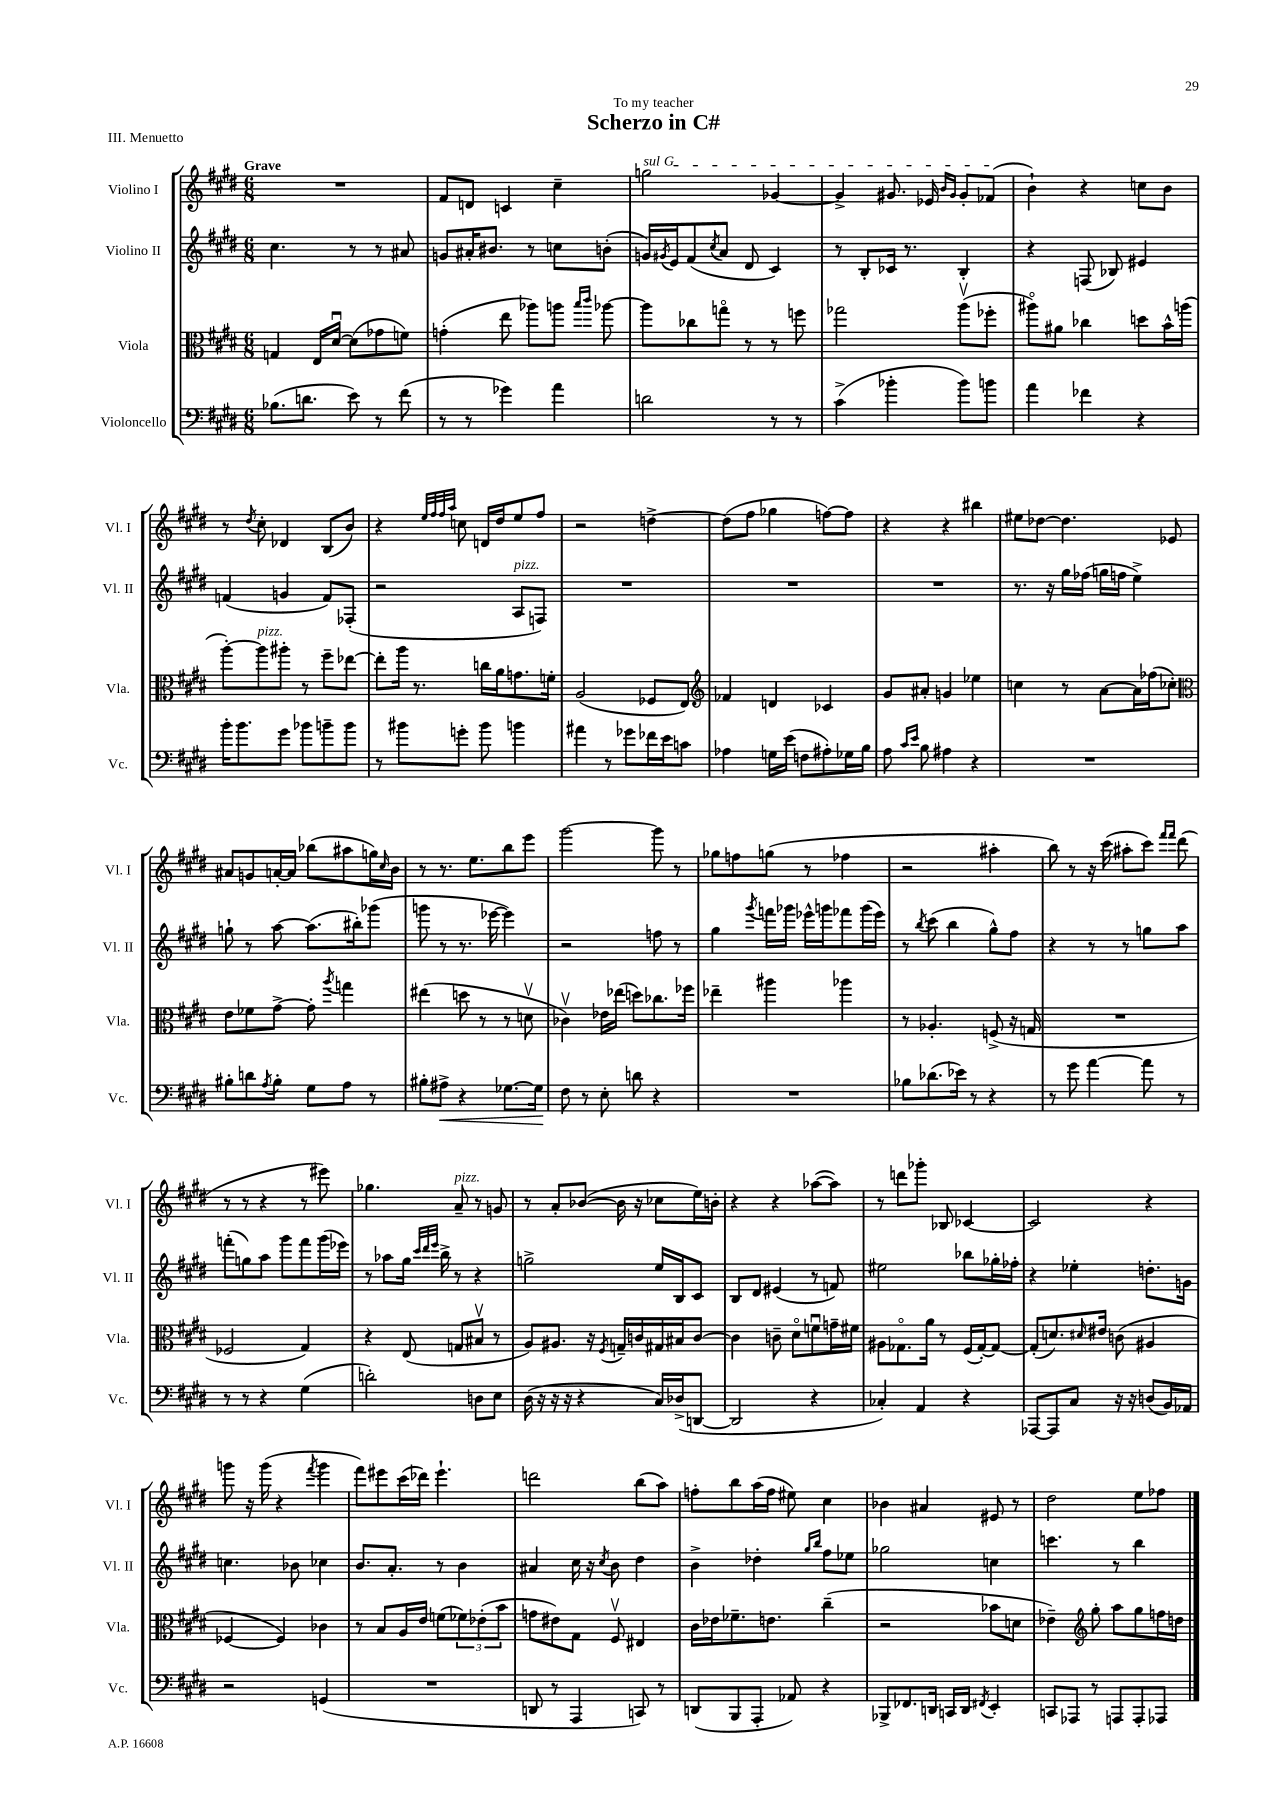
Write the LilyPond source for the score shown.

\header { title = "Scherzo in C#" dedication = "To my teacher" piece = "III. Menuetto" }
<<
\new StaffGroup <<
\new Staff = "s0" \with { instrumentName = "Violino I" shortInstrumentName = "Vl. I" } {
    \clef treble \key e \major \numericTimeSignature \time 6/8 \tempo "Grave"
    R2. |
    fis'8 d'8 c'4 cis''4-- |
    \once \override TextSpanner.bound-details.left.text = \markup { \italic "sul G" } g''2\startTextSpan ges'4~ |
    ges'4-> gis'8. ees'16 \grace { b'16 gis'16 } gis'8-. fes'8\stopTextSpan( |
    b'4-!) r4 c''8 b'8 |
    r8 \acciaccatura { dis''8 } cis''8-. des'4 b8( b'8) |
    r4 \grace { e''32 fis''32 fis''32 a''32 } c''8 d'16 dis''16 e''8 fis''8 |
    r2 d''4~-> |
    d''8( fis''8 ges''4 f''8~) f''8 |
    r4 r4 bis''4 |
    eis''8 des''8~ des''4. ees'8 |
    ais'8 g'8 a'16~-. a'16 bes''8( ais''8 g''16) \grace { cis''16 } b'16 |
    r8 r8. e''8. b''8 e'''8 |
    gis'''2~ gis'''8 r8 |
    ges''8 f''8 g''8( r8 fes''4 |
    r2 ais''4-. |
    b''8) r8 r16 cis'''16( ais''8-. cis'''8) \grace { fis'''16 fis'''16 } dis'''8( |
    r8 r8 r4 r8 eis'''8) |
    ges''4. a'8--^\markup { \italic "pizz." } r8 g'8 |
    r8 a'8-. bes'8~( bes'16 r16 ces''8 e''16) b'16-. |
    r4 r4 aes''8~( aes''8) |
    r8 d'''8 ges'''8-. bes8 ces'4~ |
    ces'2 r4 |
    g'''8 r16 g'''16( r4 \acciaccatura { fis'''8 } g'''4 |
    fis'''8) eis'''8 cis'''16( des'''16) eis'''4.-! |
    d'''2 b''8( a''8) |
    f''8-. b''8 a''16( f''16 eis''8) cis''4 |
    bes'4 ais'4 eis'8 r8 |
    dis''2 e''8 fes''8 \bar "|." |
}
\new Staff = "s1" \with { instrumentName = "Violino II" shortInstrumentName = "Vl. II" } {
    \clef treble \key e \major \numericTimeSignature \time 6/8
    cis''4. r8 r8 ais'8 |
    g'8 ais'16-. bis'8. r8 c''8 b'8-.( |
    g'16) \acciaccatura { gis'8 } e'16 fis'8( \acciaccatura { cis''8 } a'8 dis'8 cis'4) |
    r8 b8-. ces'16 r8. b4-. |
    r4 f8( bes8) eis'4 |
    f'4( g'4 f'8) fes8-.( |
    r2 a8^\markup { \italic "pizz." } f8) |
    R2. |
    R2. |
    R2. |
    r8. r16 gis''16 fes''16( g''16 f''16 e''4->) |
    g''8-! r8 a''8~ a''8.( bis''16-.) ges'''8( |
    g'''8 r8 r8. ees'''16~ ees'''4) |
    r2 f''8 r8 |
    gis''4 \acciaccatura { gis'''8 } f'''16 ges'''16 ees'''16-^ g'''16 fes'''8 g'''16( ees'''16) |
    r8 \acciaccatura { b''8 } cis'''8( b''4 gis''8-^) fis''8 |
    r4 r8 r8 g''8 a''8 |
    f'''8-.( g''8) a''8 gis'''8 f'''8 gis'''16( ees'''16) |
    r8 aes''8 gis''16 \grace { cis'''32 dis'''32 e'''32 } b''16-> r8 r4 |
    g''2-> e''16 b16 cis'8 |
    b8 dis'8 eis'4( r8 f'8) |
    eis''2 bes''8 ges''16-. fes''16-. |
    r4 ees''4-. d''8.-. g'16 |
    c''4. bes'8 ces''4 |
    b'8. a'8.-. r8 b'4 |
    ais'4 cis''16 r16 \acciaccatura { cis''8 } b'8 dis''4 |
    b'4-> des''4-. \grace { gis''16 b''16 } fis''8 ees''8 |
    ges''2 c''4 |
    c'''4. r8 b''4 \bar "|." |
}
\new Staff = "s2" \with { instrumentName = "Viola" shortInstrumentName = "Vla." } {
    \clef alto \key e \major \numericTimeSignature \time 6/8
    g4 e16 dis'16~\downbow dis'8( ges'8 f'8) |
    g'4-.( e''8 aes''8) a''8 \grace { b''16 cis'''16 } aes''8~ |
    aes''8 ces''8 g''8\flageolet r8 r8 f''8 |
    ges''2 a''8\upbow( fes''8-. |
    ais''8\flageolet) ais'8 ces''4 d''8 b'16-^ a''16( |
    a''8~-.) a''8^\markup { \italic "pizz." } ais''8-. r8 fis''8-- ees''8~ |
    ees''8-. a''16 r8. c''16 a'16 g'8. f'16-. |
    a2( fes8 e8) |
    \clef treble fes'4 d'4 ces'4 |
    gis'8 ais'8-. g'4 ees''4 |
    c''4 r8 a'8~ a'16 fes''16( ces''8-.) |
    \clef alto e'8 fes'8 gis'8~-> gis'8-. \acciaccatura { a''8 } g''4 |
    eis''4( d''8 r8 r8 d'8\upbow |
    ces'4\upbow) ees'16 ees''16( d''8) ces''8. fes''16 |
    ees''4-- ais''4 aes''4 |
    r8 aes4.-. f8->( r16 g16 |
    R2. |
    fes2 gis4) |
    r4 e8( g8 bis8\upbow r8 |
    a8) ais8. r16 \acciaccatura { fis8 } g16-- c'16 gis16 bis16 c'8~ |
    c'4 c'8-- dis'8\flageolet f'8\downbow g'16-- fis'16 |
    ais8 ges8.\flageolet a'16 r8 fis16( ges16~-.) ges8~ |
    ges8-.( d'8.) \grace { dis'16 } eis'16 c'8( ais4 |
    fes4~ fes4) ces'4 |
    r8 b8 a16 e'16 f'8( \tuplet 3/2 { fes'8) ees'8-.( b'8 } |
    g'8 eis'8) gis8 fis8\upbow eis4 |
    cis'16 ees'16 fes'8.-- e'8. cis''4--( |
    r2 bes'8 d'8 |
    ees'4--) \clef treble gis''8-. a''8 gis''8 f''16 d''16 \bar "|." |
}
\new Staff = "s3" \with { instrumentName = "Violoncello" shortInstrumentName = "Vc." } {
    \clef bass \key e \major \numericTimeSignature \time 6/8
    bes8.( d'8. e'8) r8 fis'8( |
    r8 r8 ges'4) a'4 |
    d'2 r8 r8 |
    cis'4->( bes'4-. bes'8) b'8 |
    a'4 fes'4 r4 |
    b'16-. b'8. gis'8 bes'8 b'8-- b'8 |
    r8 bis'8 g'8-. bis'8 b'4 |
    ais'4 r8 ges'8 fes'16 e'16 c'8 |
    aes4 g16 e'16( f8 ais8-.) ges16 b16 |
    a8 \grace { cis'16 e'16 } b8 ais4 r4 |
    R2. |
    bis8-. d'8 \acciaccatura { a8 } bis8-. gis8 a8 r8 |
    bis8-. ais8->\< r4 ges8.~ ges16\! |
    fis8 r8 e8-. d'8 r4 |
    R2. |
    bes8 des'8.( ees'16) r8 r4 |
    r8 gis'8 a'4~ a'8 r8 |
    r8 r8 r4 gis4( |
    d'2-.) d8 e8 |
    dis16( r16 r16 r16 r4 cis16) des16->( d,8~ |
    d,2 r4 |
    ces4-.) a,4 r4 |
    aes,,8~ aes,,8 cis8 r16 r16 d8( b,16) aes,16 |
    r2 g,4( |
    R2. |
    d,8 r8 a,,4 c,8) r8 |
    d,8( b,,8 a,,8-. aes,8) r4 |
    bes,,8-> fes,8. d,16 c,16 d,16 \acciaccatura { fis,8 } e,4-. |
    c,8 aes,,8 r8 a,,8 a,,8-. aes,,8 \bar "|." |
}
>>
>>
\layout { \context { \Score \remove "Bar_number_engraver" } }
